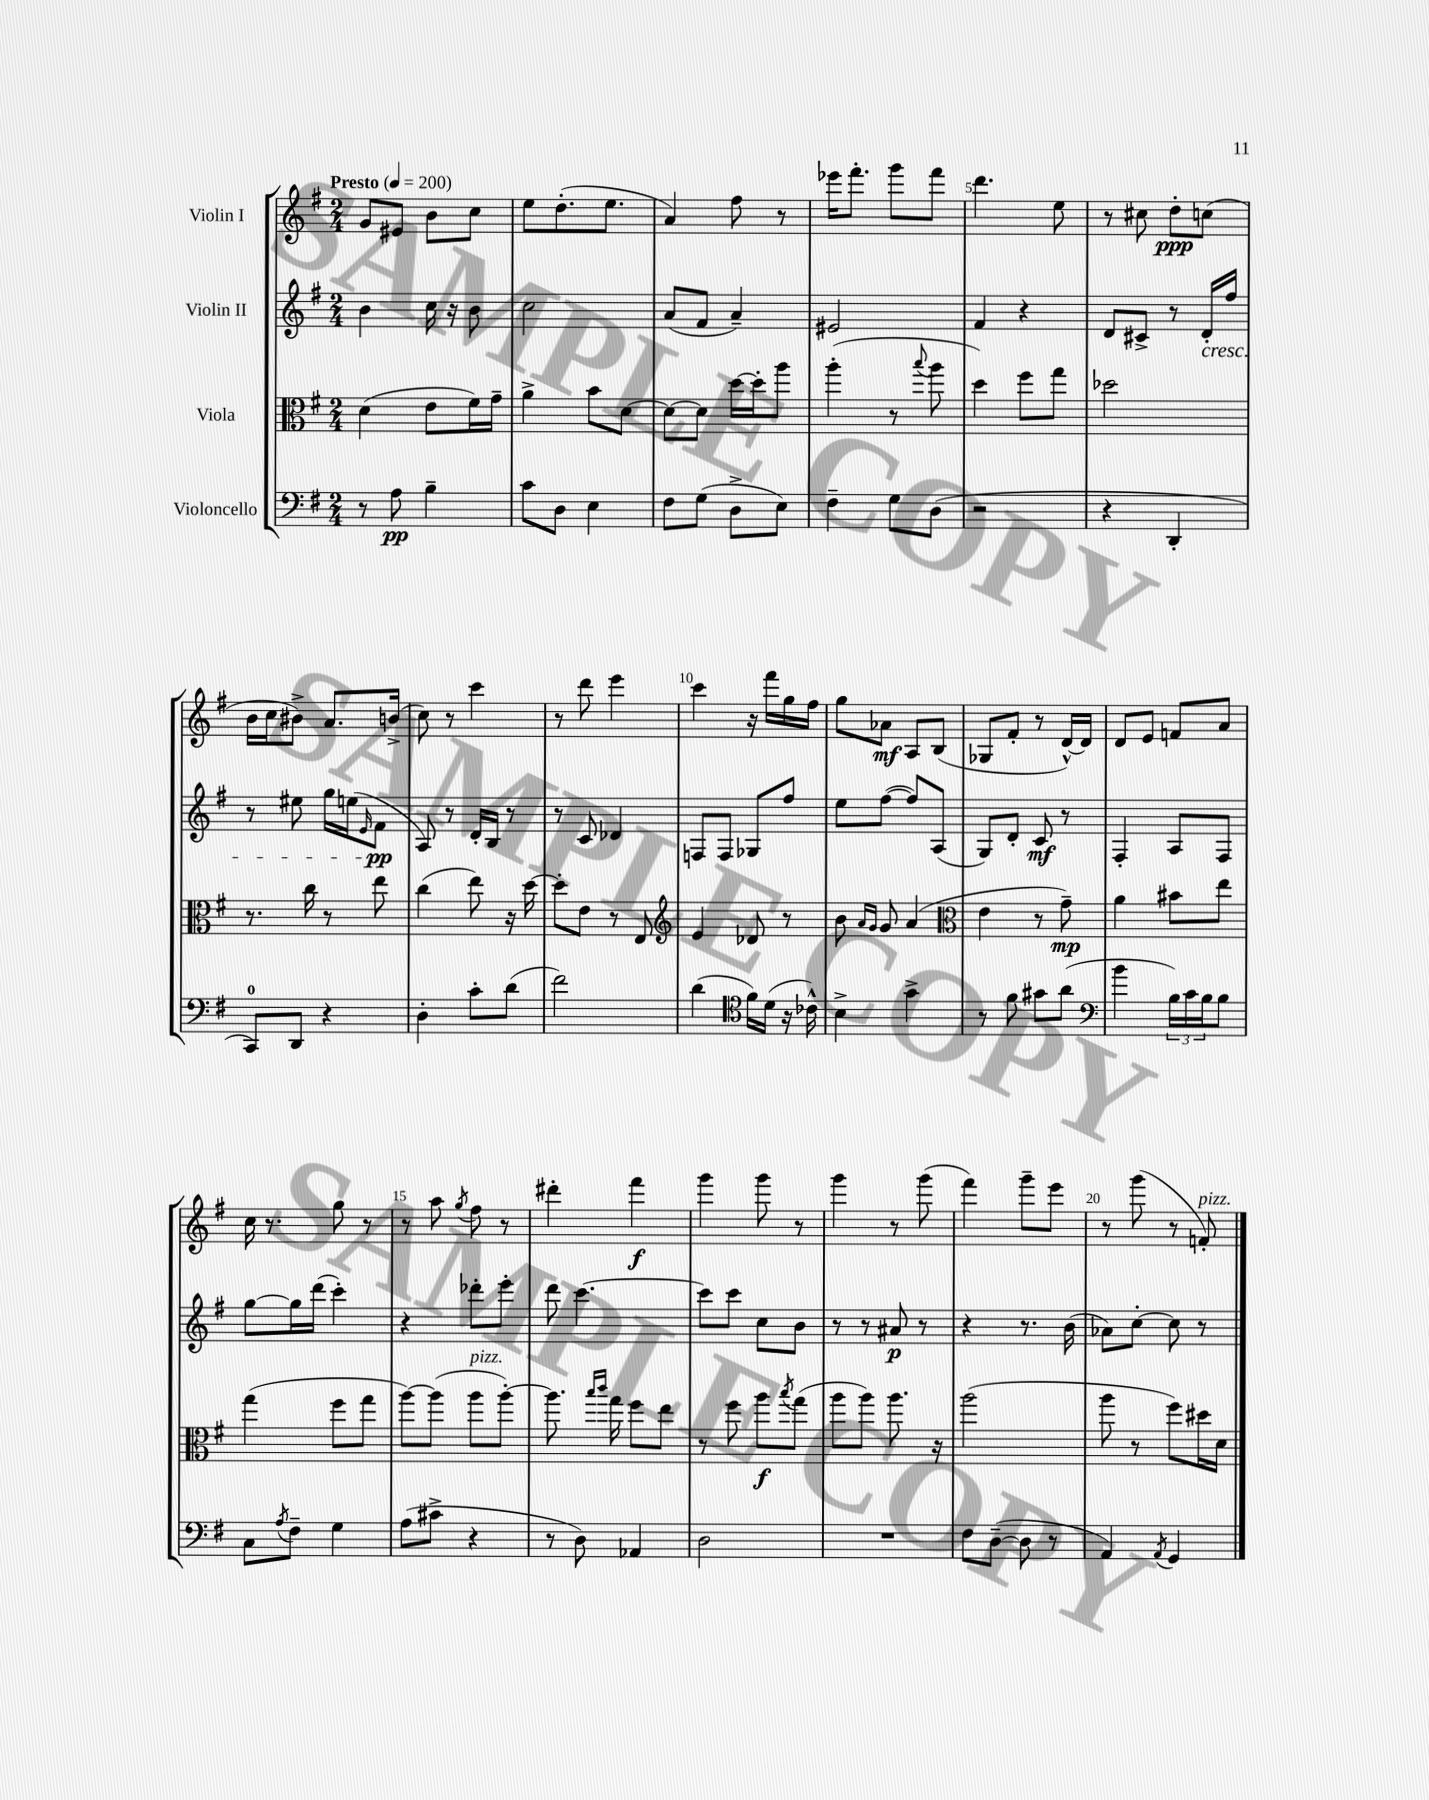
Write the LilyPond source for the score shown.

<<
\new StaffGroup <<
\new Staff = "s0" \with { instrumentName = "Violin I" } {
    \clef treble \key g \major \numericTimeSignature \time 2/4 \tempo "Presto" 4 = 200
    g'8 eis'8 b'8 c''8 |
    e''8 d''8.-.( e''8. |
    a'4) fis''8 r8 |
    ees'''16 fis'''8.-. g'''8 fis'''8 |
    d'''4. e''8 |
    r8 cis''8 d''8-.\ppp c''8( |
    b'16 c''16 bis'8->) a'8. b'16->( |
    c''8) r8 c'''4 |
    r8 d'''8 e'''4 |
    c'''4 r16 fis'''16 g''16 fis''16 |
    g''8 aes'8\mf a8 b8( |
    ges8 fis'8-. r8 d'16~-^) d'16 |
    d'8 e'8 f'8 a'8 |
    c''16 r8. g''8 r8 |
    r8 a''8 \acciaccatura { g''8 } fis''8 r8 |
    dis'''4-. fis'''4\f |
    g'''4 g'''8 r8 |
    g'''4 r8 g'''8( |
    fis'''4) g'''8-- e'''8 |
    r8 g'''8( r8 f'8-.^\markup { \italic "pizz." }) \bar "|." |
}
\new Staff = "s1" \with { instrumentName = "Violin II" } {
    \clef treble \key g \major \numericTimeSignature \time 2/4
    b'4 c''16 r16 b'8 |
    c''2 |
    a'8( fis'8 a'4--) |
    eis'2 |
    fis'4 r4 |
    d'8 cis'8-> r8 d'16-.\cresc fis''16 |
    r8 eis''8 g''16 e''16( \grace { e'16 } fis'8\pp\! |
    a8) r8 d'16-. b16 r8 |
    r8 c'8 des'4 |
    f8 f8 ges8 fis''8 |
    e''8 fis''8~( fis''8) a8( |
    g8) d'8-. c'8\mf r8 |
    fis4-. a8 fis8 |
    g''8~ g''16 d'''16( c'''4-.) |
    r4 des'''8-. e'''8-. |
    d'''8 c'''4.~ |
    c'''8 c'''8 c''8 b'8 |
    r8 r8 ais'8\p r8 |
    r4 r8. b'16( |
    aes'8) c''8~-. c''8 r8 \bar "|." |
}
\new Staff = "s2" \with { instrumentName = "Viola" } {
    \clef alto \key g \major \numericTimeSignature \time 2/4
    d'4( e'8 fis'16) g'16-- |
    a'4-> b'8 d'8~ |
    d'8~ d'8 d''16~ d''16-. a''8 |
    a''4-.( r8 \appoggiatura { b''8 } a''8 |
    d''4) fis''8 g''8 |
    des''2 |
    r8. c''16 r8 e''8 |
    c''4( e''8) r16 d''16~ |
    d''8-. e'8 r8 e8 |
    \clef treble e'4 des'8 r8 |
    b'8 \grace { a'16 g'16 } g'8 a'4( |
    \clef alto e'4 r8 g'8--\mp) |
    a'4 bis'8 e''8 |
    g''4( fis''8 g''8 |
    a''8~) a''8( a''8^\markup { \italic "pizz." } a''8~-.) |
    a''8. \grace { b''16 c'''16 } g''16 fis''8 e''8 |
    r8 fis''8 a''8\f \acciaccatura { b''8 } g''8( |
    a''8 a''8) a''8. r16 |
    a''2( |
    a''8 r8 fis''8) dis''16 d'16 \bar "|." |
}
\new Staff = "s3" \with { instrumentName = "Violoncello" } {
    \clef bass \key g \major \numericTimeSignature \time 2/4
    r8 a8\pp b4-- |
    c'8 d8 e4 |
    fis8 g8( d8-> e8) |
    fis4-- g8 d8( |
    r2 |
    r4 d,4-. |
    c,8-0) d,8 r4 |
    d4-. c'8-. d'8( |
    fis'2) |
    d'4( \clef tenor fis'16) d'16( r16 ces'16-^) |
    b4-> g'4-> |
    r8 fis'8 gis'8 a'8( |
    \clef bass b'4 \tuplet 3/2 { b16) c'16 b16 } b8 |
    c8 \acciaccatura { a8 } fis8-- g4 |
    a8( cis'8-> r4 |
    r8 d8) aes,4 |
    d2 |
    R2 |
    fis8 d8~--( d8 r8 |
    a,4) \acciaccatura { a,8 } g,4 \bar "|." |
}
>>
>>
\layout { \context { \Score \override BarNumber.break-visibility = ##(#f #t #t) barNumberVisibility = #(every-nth-bar-number-visible 5) } }
